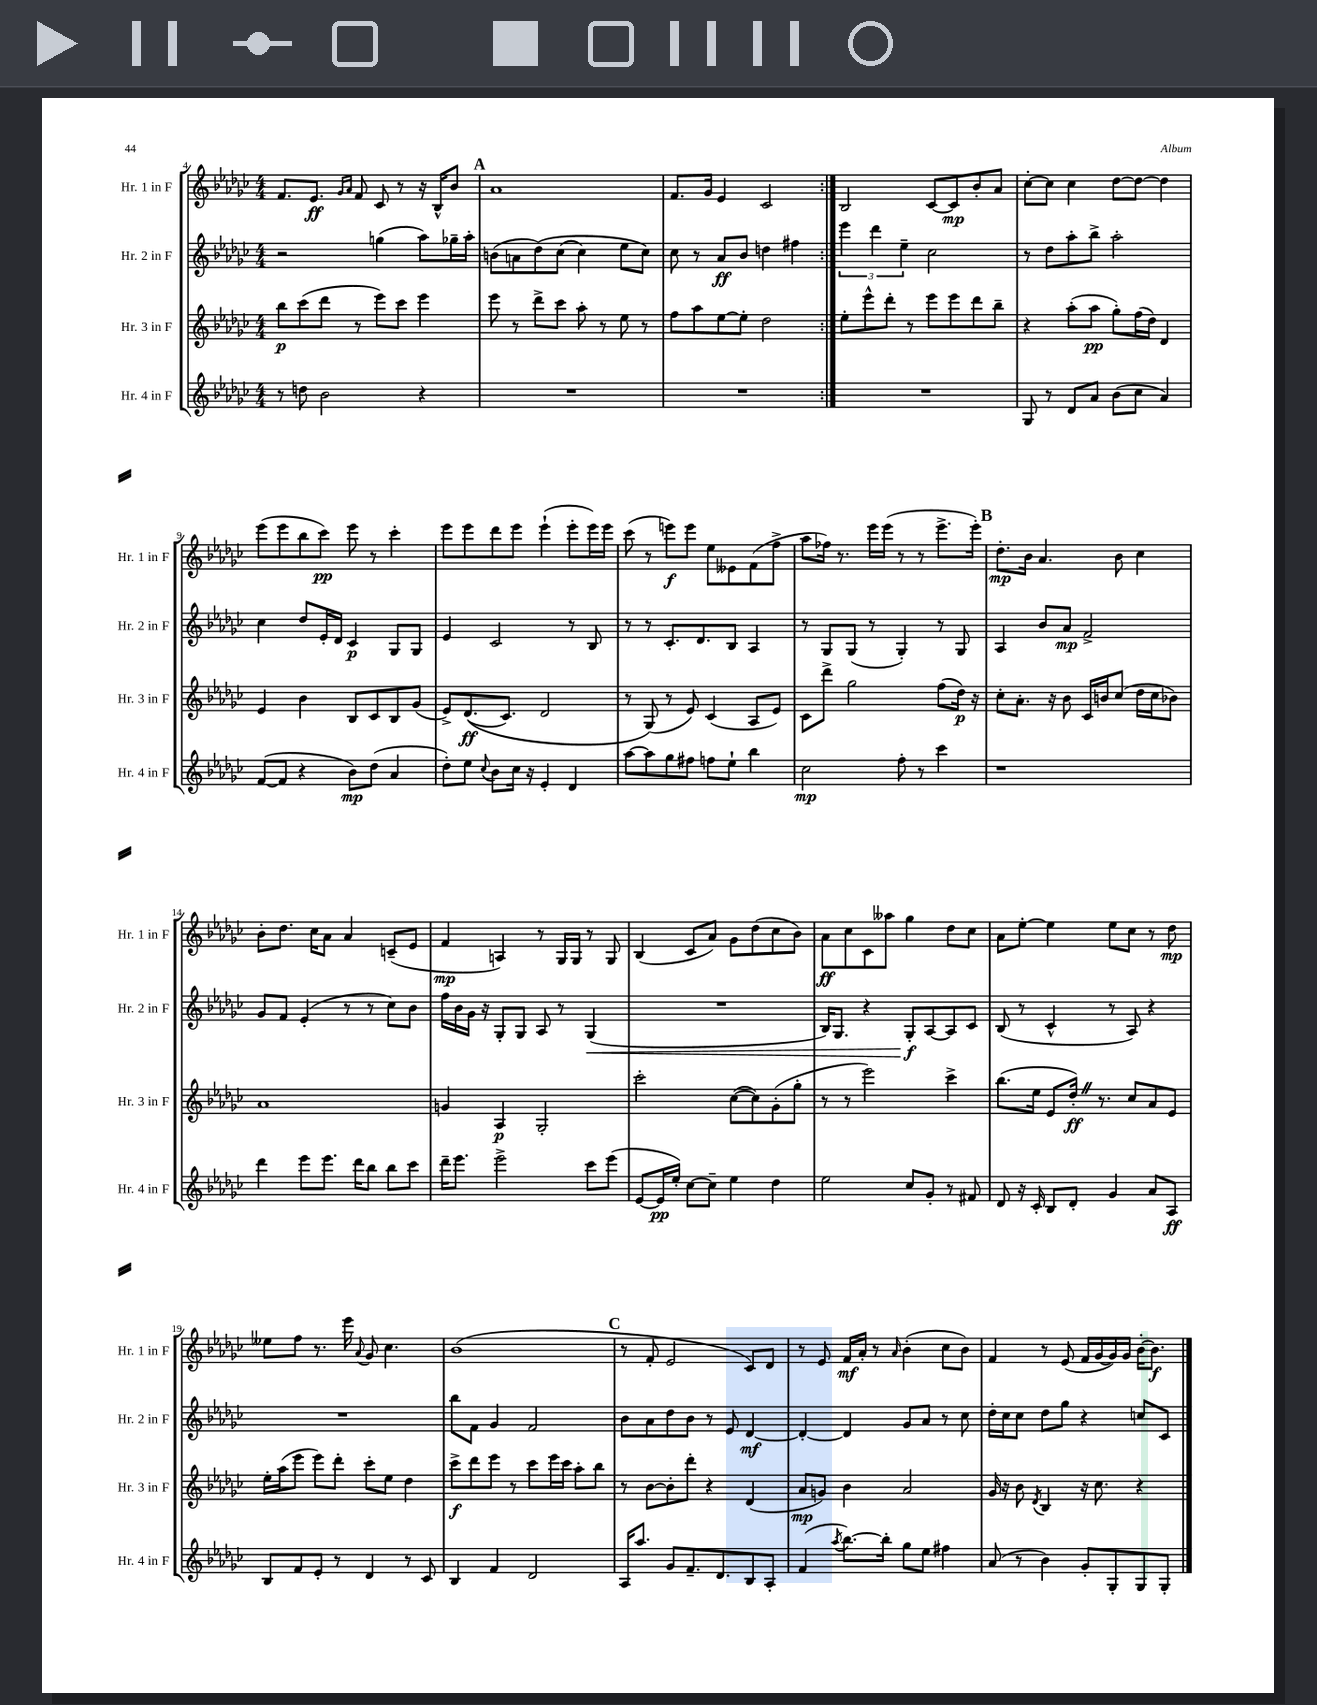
<<
\new StaffGroup <<
\new Staff = "s0" \with { instrumentName = "Hr. 1 in F" shortInstrumentName = "Hr. 1 in F" } {
    \clef treble \key ges \major \numericTimeSignature \time 4/4
    \repeat volta 2 { f'8. ees'8.\ff \grace { ges'16 aes'16 } f'8 ces'8 r8 r16 bes16-^ bes'8 |
    \mark \markup { \bold "A" } aes'1 |
    f'8. ges'16 ees'4 ces'2 | }
    bes2 ces'8~ ces'8\mp bes'8-. aes'8 |
    ces''8~-. ces''8 ces''4 des''8~ des''8~ des''4 |
    ees'''8( ees'''8 bes''8 ces'''8\pp) ees'''8 r8 ces'''4-. |
    ees'''8 ees'''8 des'''8 ees'''8 ees'''4-!( ees'''8-. ees'''16) ees'''16 |
    ces'''8( r8 e'''8\f) e'''8 ees''8 eeses'8 f'8( f''8-> |
    aes''8 fes''16) r8. ees'''16 ees'''16( r8 r8 ees'''8.-> ees'''16-.) |
    \mark \markup { \bold "B" } des''8.-.\mp bes'16 aes'4. bes'8 ces''4 |
    bes'8-. des''8. ces''16 aes'8 aes'4 c'8--( ees'8 |
    f'4\mp a4) r8 ges16 ges16 r8 ges8 |
    bes4( ces'8 aes'8) ges'8 des''8( ces''8 bes'8) |
    aes'8\ff ces''8 ces'8 aeses''8 ges''4 des''8 ces''8 |
    aes'8 ees''8~-. ees''4 ees''8 ces''8 r8 des''8\mp |
    eeses''8 f''8 r8. ees'''16 \appoggiatura { aes'8 } ges'8 ces''4. |
    bes'1( |
    \mark \markup { \bold "C" } r8 f'8-. ees'2 ces'8) des'8 |
    r8 ees'8 f'16\mf aes'16-. r8 \grace { aes'16 } bes'4-.( ces''8 bes'8) |
    f'4 r8 ees'8( f'16 ges'16~ ges'16) ges'16 bes'16~-. bes'8.\f \bar "|." |
}
\new Staff = "s1" \with { instrumentName = "Hr. 2 in F" shortInstrumentName = "Hr. 2 in F" } {
    \clef treble \key ges \major \numericTimeSignature \time 4/4
    \repeat volta 2 { r2 g''4( aes''8) ges''16-- aes''16-. |
    \mark \markup { \bold "A" } b'8( a'8 des''8)\( ces''8( ces''4) ees''8 ces''8\) |
    ces''8 r8 aes'8\ff bes'8 d''4 fis''4 | }
    \tuplet 3/2 { ees'''4 des'''4 ees''4-- } ces''2 |
    r8 des''8 aes''8-. bes''8-> aes''2-. |
    ces''4 des''8 ees'16-. des'16 ces'4\p ges8 ges8 |
    ees'4 ces'2 r8 bes8 |
    r8 r8 ces'8.-. des'8. bes8 aes4 |
    r8 ges8 ges8( r8 ges4-.) r8 ges8 |
    \mark \markup { \bold "B" } aes4 bes'8 aes'8\mp f'2-> |
    ges'8 f'8 ees'4-.( r8 r8 ces''8) bes'8 |
    f''16 bes'16 ges'16 r16 ges8-. ges8 aes8 r8 ges4\<( |
    R1 |
    bes16) ges8. r4 ges8-.\f\! aes8~ aes8 ces'8 |
    bes8( r8 ces'4-^ r8 aes8) r4 |
    R1 |
    bes''8 f'8 ges'4 f'2 |
    \mark \markup { \bold "C" } bes'8 aes'8 des''8 bes'8 r8 ees'8 des'4~\mf |
    des'4~-. des'4 ges'8 aes'8 r8 ces''8 |
    des''16-. ces''16 ces''8 des''8 ges''8 r4 c''8 ces'8 \bar "|." |
}
\new Staff = "s2" \with { instrumentName = "Hr. 3 in F" shortInstrumentName = "Hr. 3 in F" } {
    \clef treble \key ges \major \numericTimeSignature \time 4/4
    \repeat volta 2 { bes''8\p ces'''8( des'''8 r8 ees'''8) ces'''8 ees'''4 |
    \mark \markup { \bold "A" } ees'''8 r8 des'''8-> ces'''8 aes''8-. r8 ees''8 r8 |
    f''8 aes''8 ees''8~ ees''8-. des''2 | }
    ees''8-. ees'''8-^ des'''8-. r8 ees'''8 ees'''8 des'''8 bes''8-- |
    r4 aes''8-.( aes''8\pp ges''8-.) f''16( des''16) des'4 |
    ees'4 bes'4 bes8 ces'8 bes8 ges'8( |
    ees'8->) des'8.\ff(\( ces'8.) des'2 |
    r8 ges8(\) r8 ees'8) ces'4( aes8 ees'8) |
    ces'8 des'''8-> ges''2 f''8( des''16\p) r16 |
    \mark \markup { \bold "B" } ces''8-. aes'8.-. r16 bes'8 ces'16 b'16 ces''8( des''16 ces''16 bes'8) |
    aes'1 |
    g'4 aes4\p ges2-. |
    ces'''2-. ces''8~( ces''8) ges'8-.( ges''8-. |
    r8 r8 ees'''2) ces'''4-> |
    bes''8.( ees''16 ees'8 des''16-.\ff) \once \override BreathingSign.text = \markup { \musicglyph "scripts.caesura.straight" } \breathe r8. ces''8 aes'8 ees'8 |
    ees''16-. aes''16( ees'''8 ees'''8) des'''8-. ces'''8-. ees''8 des''4 |
    ces'''8->\f des'''8 ees'''8 r8 ces'''8 ees'''16 ces'''16 aes''8-. bes''8 |
    \mark \markup { \bold "C" } r8 bes'8~ bes'8-. des'''8-. r4 des'4( |
    aes'8\mp g'8) bes'4 aes'2 |
    ges'16 r16 bes'8 \acciaccatura { des'8 } bes4 r16 ces''8. r4 \bar "|." |
}
\new Staff = "s3" \with { instrumentName = "Hr. 4 in F" shortInstrumentName = "Hr. 4 in F" } {
    \clef treble \key ges \major \numericTimeSignature \time 4/4
    \repeat volta 2 { r8 d''8 bes'2 r4 |
    \mark \markup { \bold "A" } R1 |
    R1 | }
    R1 |
    ges8 r8 des'8 aes'8 bes'8( ces''8 aes'4) |
    f'8~( f'8 r4 bes'8\mp) des''8( aes'4 |
    des''8-.) ees''8 \appoggiatura { ces''8 } bes'8 ces''16 r16 ees'4-. des'4 |
    aes''8~ aes''8 ges''8 fis''8 f''8 ees''8-! bes''4 |
    ces''2\mp f''8-. r8 ces'''4 |
    \mark \markup { \bold "B" } r1 |
    des'''4 ees'''8 ees'''8. des'''16 bes''8 bes''8 ces'''8 |
    des'''16-- ees'''8. ees'''2-> ces'''8 ees'''8( |
    ees'8~ ees'16\pp ees''16-.) ces''8~ ces''8-- ees''4 des''4 |
    ees''2 ces''8 ges'8-. r8 fis'8 |
    des'8 r16 ces'16-. bes8 des'8-. ges'4 aes'8 aes8\ff |
    bes8 f'8 ees'8-. r8 des'4 r8 ces'8 |
    bes4 f'4 des'2 |
    \mark \markup { \bold "C" } aes16 aes''8. ges'8 f'8.-- des'8. bes8 aes8-. |
    f'4( \acciaccatura { aes''8 } bes''8.~) bes''16-. ges''8 ees''8 fis''4 |
    aes'8( r8 bes'4) ges'8-. ges8-. ges8 ges8-. \bar "|." |
}
>>
>>
\layout { \context { \Score currentBarNumber = #4 } }
